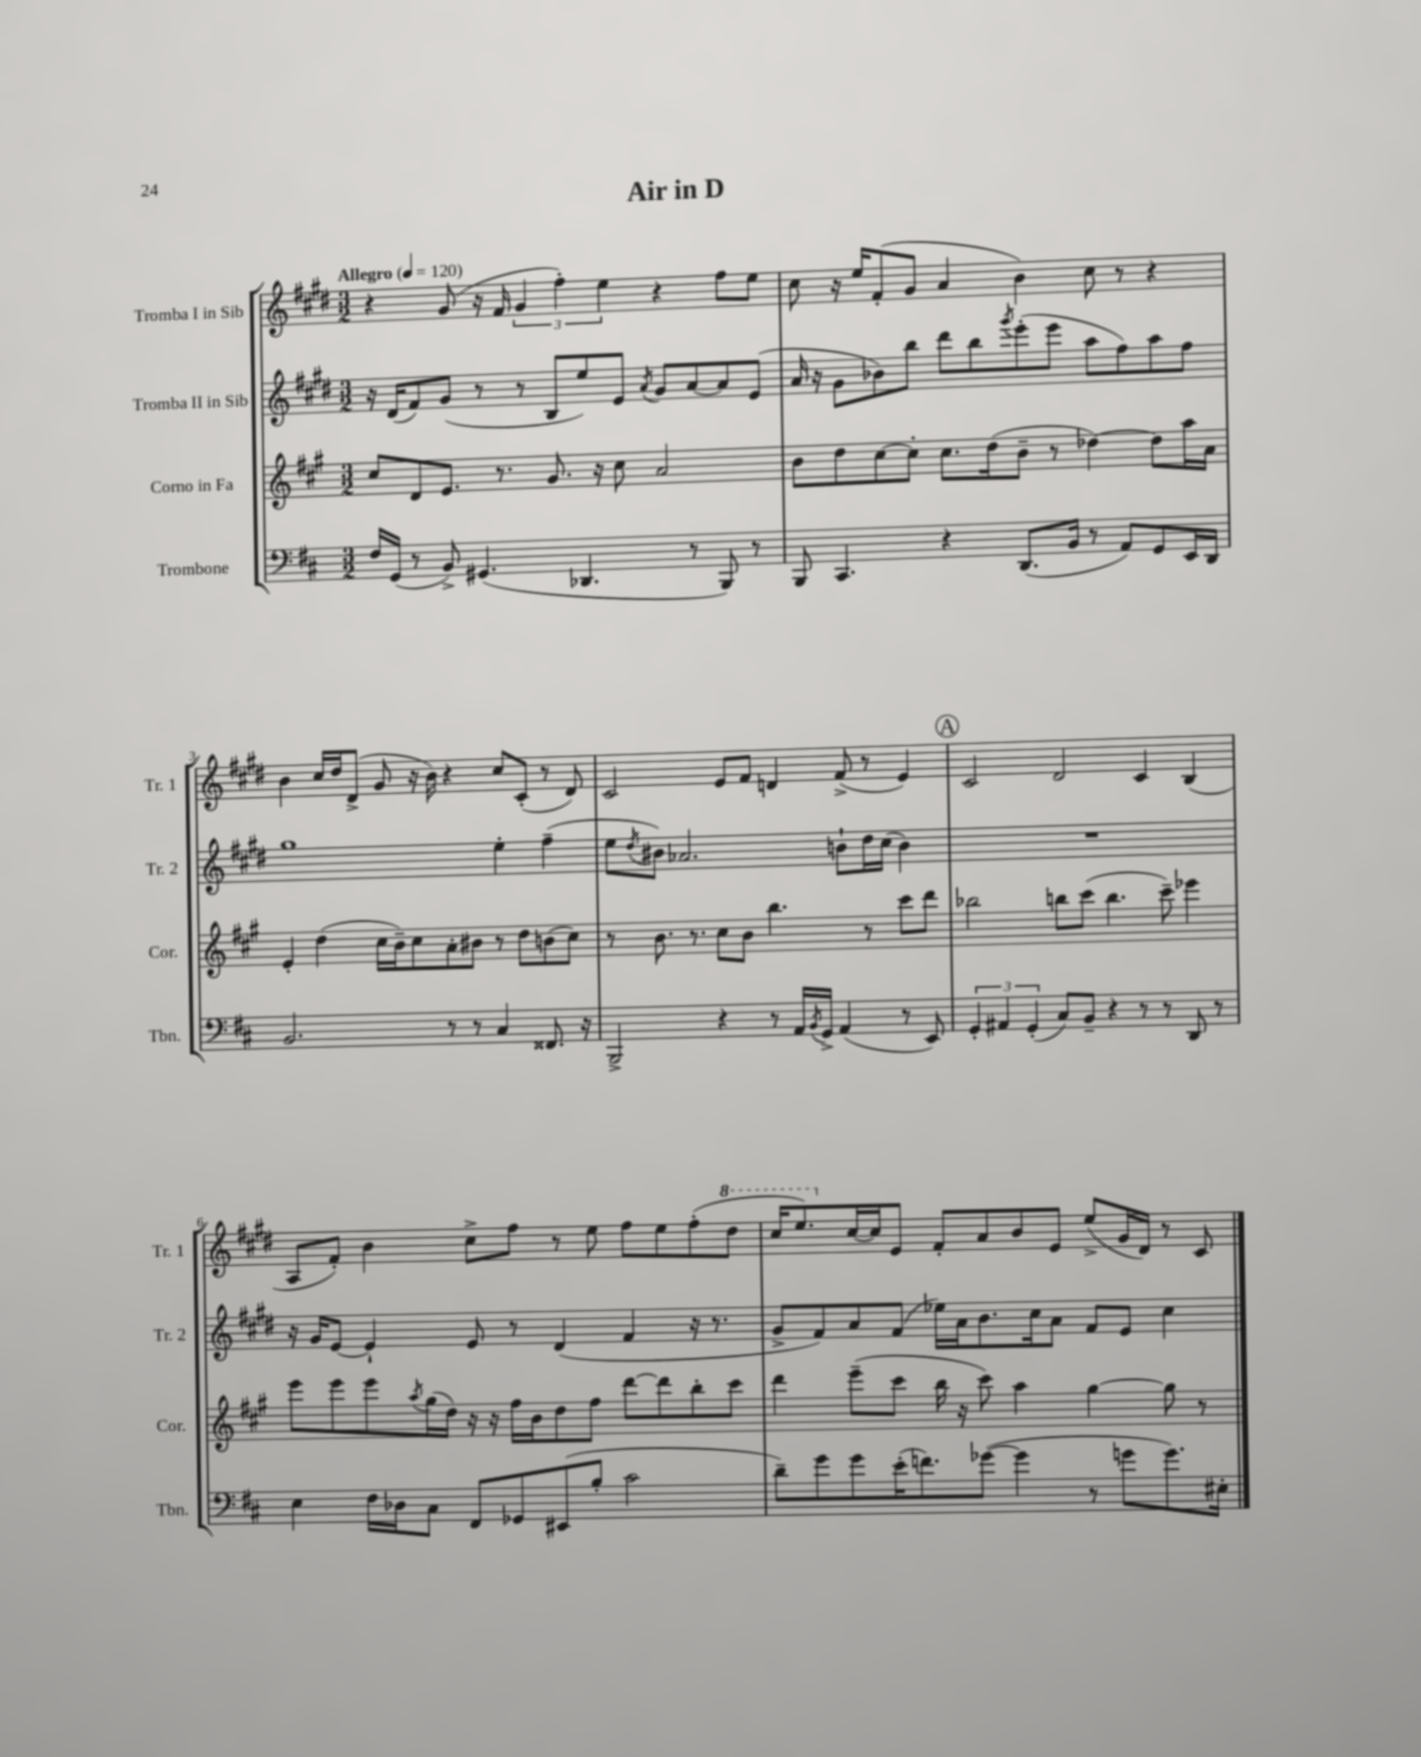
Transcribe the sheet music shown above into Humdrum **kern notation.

**kern	**kern	**kern	**kern
*part4	*part3	*part2	*part1
*staff4	*staff3	*staff2	*staff1
*I"Trombone	*I"Corno in Fa	*I"Tromba II in Sib	*I"Tromba I in Sib
*I'Tbn.	*I'Cor.	*I'Tr. 2	*I'Tr. 1
*clefF4	*clefG2	*clefG2	*clefG2
*k[f#c#]	*k[f#c#g#]	*k[f#c#g#d#]	*k[f#c#g#d#]
*M3/2	*M3/2	*M3/2	*M3/2
*MM120	*MM120	*MM120	*MM120
=1	=1	=1	=1
!	!	!	!LO:TX:a:B:t=Allegro
16F#/LL	8cc#/L	16r	4r
(16GG/JJ	.	(16d#/KL	.
8r	8d/	8f#/)	.
8BB^/)	8.e/J	(8g#/J	(8g#/
(4.GG#X/	.	8r	16r
.	8.r	.	16f#/
.	.	8r	6g#/
.	8.g#/	8B/L	.
.	.	.	6ff#'\)
4.DD-X/	.	8ee/)	.
.	16r	.	.
.	.	.	6ee\
.	8cc#\	8e/J	.
.	.	8qa/	.
.	2a/	8g#/L	4r
8r	.	[8a/	.
8BBB/)	.	8a/]	8ff#\L
8r	.	(8e/J	8ee\J
=2	=2	=2	=2
8BBB/	8b\L	16a/	8cc#\
.	.	16r	.
4.CC#/	8dd\	8g#\L	16r
.	.	.	16ee/KL
.	[8cc#\	8b-X\)	(8f#'/
.	8cc#'\J]	8bb\J	8g#/J
4r	8.cc#\L	8ddd#\L	4a/
.	.	8bb\	.
.	(16dd\k	.	.
.	.	8qggg#/	.
(8.DD/L	8b~\J	(8eee'\	4b\)
.	8r	8eee\J	.
16BB/Jk	.	.	.
8r	[4dd-X\)	8aa\L	8cc#\
8AA/L)	.	8ff#\)	8r
8GG/	8dd-\L]	8aa\	4r
16EE/L	16aa\L	8ff#\J	.
16DD/JJ	16a\JJ	.	.
!!LO:LB:g=z
=3	=3	=3	=3
2.BB/	4e'/	1gg#	4b\
.	(4dd\	.	16cc#/LL
.	.	.	16dd#/J
.	.	.	(8d#^/J
.	16cc#\LL	.	8g#/
.	16b~\J)	.	.
.	8cc#\	.	16r
.	.	.	16b\)
8r	8a'\	.	4r
8r	8b#X\J	.	.
4C#/	8r	4ee'\	8cc#/L
.	8dd\L	.	(8c#'/J
8.FF##X/	(8bn\	(4ff#~\	8r
.	8cc#\J)	.	8d#/)
16r	.	.	.
=4	=4	=4	=4
2BBB^/	8r	8ee\L	2c#/
.	.	8qdd#/	.
.	8.b\	8b#X\J)	.
.	.	2.a-X/	.
.	8.r	.	.
4r	8cc#\L	.	8e/L
.	8b\J	.	8f#/J
8r	4.bb\	.	4dn/
16AA/LL	.	.	.
8qBB/	.	.	.
16GG^/JJ	.	.	.
(4AA/	.	8bn`\L	(8f#^/
.	8r	16dd#\L	8r
.	.	(16cc#\JJ	.
8r	8ccc#\L	4b\)	4e/)
8EE/)	8ddd\J	.	.
!!LO:REH:place=s1:t=A
=5	=5	=5	=5
6GG'/	2bb-X\	1.r	2c#/
6AA#X/	.	.	.
(6GG'/	.	.	.
8C#/L)	8bbn\L	.	2d#/
8BB~/J	(8ccc#\J	.	.
4r	4.bb\	.	.
8r	.	.	4c#/
8r	8ccc#~\)	.	.
8DD/	4eee-X\	.	(4B/
8r	.	.	.
!!LO:LB:g=z
=6	=6	=6	=6
4E\	8eee\L	16r	8A/L
.	.	16g#/KL	.
.	8eee\	[8e/J	8f#'/J)
16F#\LL	8eee\	4e`/]	4b\
16D-X\J	.	.	.
.	8qaa/	.	.
8C#\J	(16gg#\L	.	.
.	16dd\JJ)	.	.
8FF#/L	16r	8e/	8cc#^\L
.	16r	.	.
8GG-X/	16ff#\LL	8r	8ff#\J
.	16b\J	.	.
(8EE#X/	8dd\	(4d#/	8r
8B'/J	8ff#\J	.	8ee\
2c#\	[8ddd\L	4f#/	8ff#\L
.	8ddd\]	.	8ee\
.	8bb'\	16r	(8ff#'\
.	.	8.r	.
*	*	*	*8va
.	8ccc#\J	.	8ddd#\J
=7	=7	=7	=7
8d~\L)	4ddd\	8g#^/L	16ccc#/KL
.	.	.	8.eee/)
8g\	.	8f#/)	.
*	*	*	*X8va
8g\	(8eee~\L	8a/	[16cc#/L
.	.	.	16cc#/J]
(16e'\K	8ccc#\J	(8f#/J	8e/J
8.fn\)	.	.	.
.	16bb\	16ee-X\LL)	8f#'/L
.	16r	16a\J	.
([8g-X\J	8ccc#\)	8.b\	8a/
4g-\]	4aa\	.	8b/
.	.	16cc#\k	.
.	.	8a\J	8e/J
8r	[4gg#\	8f#/L	(8ee^/L
8gn\L	.	8e/J	16g#/L
.	.	.	16d#/JJ)
8.g\)	8gg#\]	4cc#\	8r
.	8r	.	8c#/
16E#X'\Jk	.	.	.
==	==	==	==
*-	*-	*-	*-
